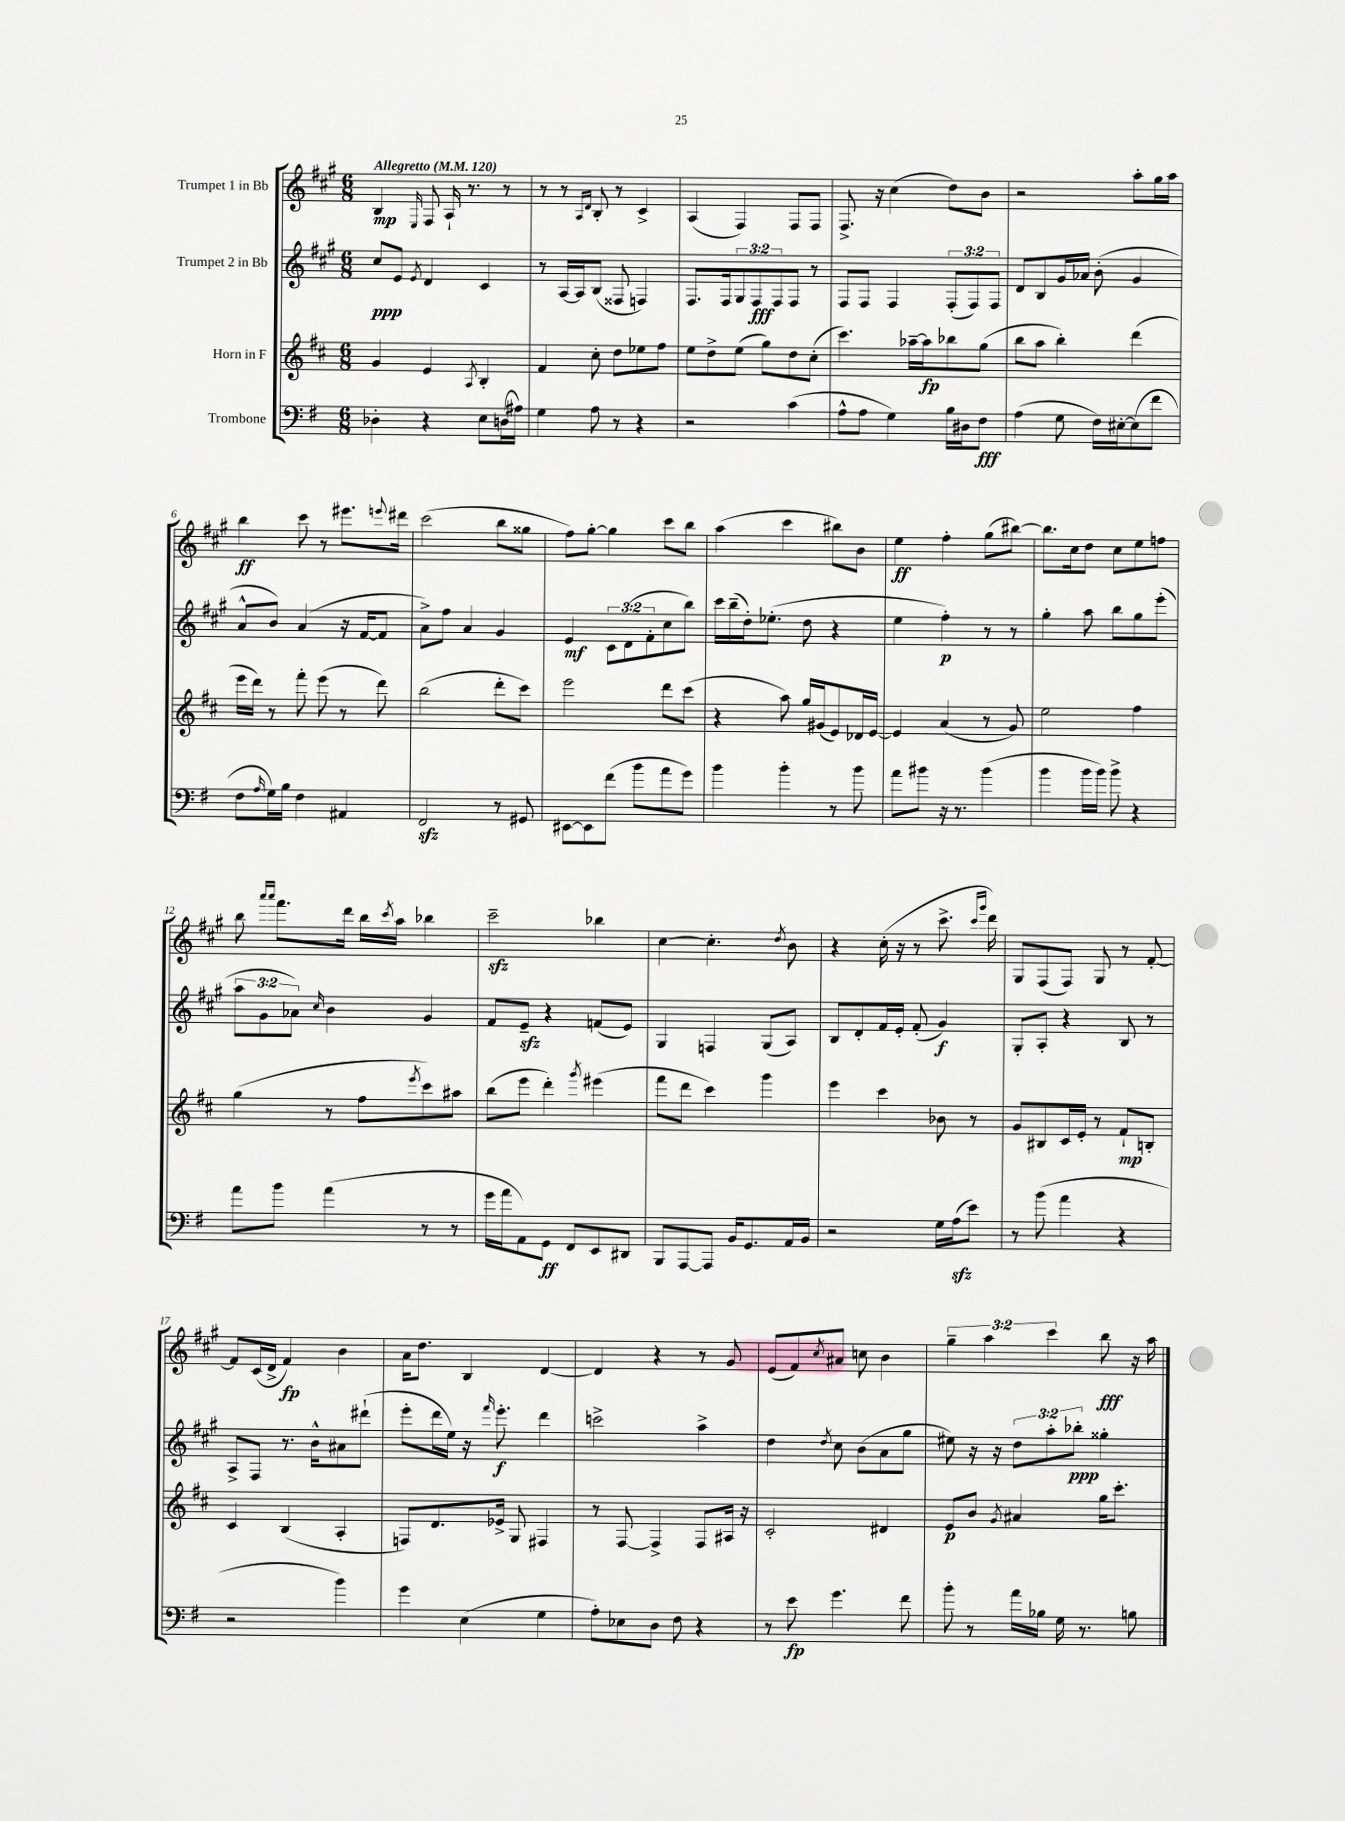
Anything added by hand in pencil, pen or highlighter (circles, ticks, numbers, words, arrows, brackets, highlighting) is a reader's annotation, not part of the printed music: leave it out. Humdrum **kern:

**kern	**dynam	**kern	**dynam	**kern	**dynam	**kern	**dynam
*part4	*part4	*part3	*part3	*part2	*part2	*part1	*part1
*staff4	*staff4	*staff3	*staff3	*staff2	*staff2	*staff1	*staff1
*I"Trombone	*	*I"Horn in F	*	*I"Trumpet 2 in Bb	*	*I"Trumpet 1 in Bb	*
*clefF4	*	*clefG2	*	*clefG2	*	*clefG2	*
*k[f#]	*	*k[f#c#]	*	*k[f#c#g#]	*	*k[f#c#g#]	*
*M6/8	*	*M6/8	*	*M6/8	*	*M6/8	*
*MM120	*	*MM120	*	*MM120	*	*MM120	*
=1	=1	=1	=1	=1	=1	=1	=1
!	!	!	!	!	!	!LO:TX:a:B:t=Allegretto	!
4D-X'\	.	4g/	.	8cc#/L	ppp	4B/	mp
.	.	.	.	8e/J	.	.	.
.	.	.	.	8qe/	.	16qqE/	.
4r	.	4e/	.	4d/	.	8F#/	.
.	.	.	.	.	.	16A`/	.
.	.	.	.	.	.	8.r	.
.	.	8qA/	.	.	.	.	.
8E\L	.	4B'/	.	4c#/	.	.	.
(16Dn\L	.	.	.	.	.	8r	.
16A#X\JJ)	.	.	.	.	.	.	.
=2	=2	=2	=2	=2	=2	=2	=2
4G\	.	4f#/	.	8r	.	8r	.
.	.	.	.	[16A/LL	.	8r	.
.	.	.	.	16A/J]	.	.	.
.	.	.	.	.	.	16qqA/LL	.
.	.	.	.	.	.	16qqd/JJ	.
8A\	.	8cc#'\	.	(8B/J	.	8B'/	.
8r	.	8dd\L	.	8F##X/	.	8r	.
4r	.	8ee-X\	.	4Fn/)	.	4c#^/	.
.	.	8ff#\J	.	.	.	.	.
=3	=3	=3	=3	=3	=3	=3	=3
2r	.	8ee\L	.	8.F#/L	.	(4A/	.
.	.	8dd^\	.	.	.	.	.
.	.	.	.	16F#/k	.	.	.
.	.	(8ee\J	.	12G#/	.	4F#/)	.
.	.	.	.	12F#/	fff	.	.
.	.	8gg\L)	.	.	.	.	.
.	.	.	.	12F#/	.	.	.
(4c\	.	8dd\	.	8F#/J	.	8F#/L	.
.	.	(8cc#'\J	.	8r	.	8F#/J	.
=4	=4	=4	=4	=4	=4	=4	=4
8A^^\L	.	4.ccc#\)	.	8F#/L	.	8.F#^/	.
8A\J	.	.	.	8F#/J	.	.	.
.	.	.	.	.	.	16r	.
4G\)	.	.	.	4F#/	.	(4cc#\	.
.	.	[16aa-X~\LL	.	.	.	.	.
.	.	16aa-\J]	fp	.	.	.	.
16B\LL	.	8bb-X\	.	(12F#'/L	.	8dd\L)	.
16D#X\J	.	.	.	.	.	.	.
.	.	.	.	12F#/)	.	.	.
8F#\J	fff	(8gg\J	.	.	.	8b\J	.
.	.	.	.	12F#/J	.	.	.
=5	=5	=5	=5	=5	=5	=5	=5
(4A\	.	8bb\L	.	8d/L	.	2r	.
.	.	8aa\J	.	8B/	.	.	.
8G\	.	4bb'\)	.	16g#/L	.	.	.
.	.	.	.	16a-X/JJ	.	.	.
16F#\LL)	.	.	.	(8b'\	.	.	.
[16E#X'\J	.	.	.	.	.	.	.
(8E#\]	.	(4ddd\	.	4g#/	.	8aa'\L	.
8f#\J	.	.	.	.	.	16gg#\L	.
.	.	.	.	.	.	16aa\JJ	.
!!LO:LB:g=z
=6	=6	=6	=6	=6	=6	=6	=6
8F#\L	.	16eee\LL	.	8a^^/L	.	4bb\	ff
.	.	16ddd\JJ)	.	.	.	.	.
16qqA/	.	.	.	.	.	.	.
16G\L)	.	8r	.	8b/J)	.	.	.
16B\JJ	.	.	.	.	.	.	.
4F#\	.	8fff#'\	.	(4a/	.	8ccc#\	.
.	.	(8eee\	.	.	.	8r	.
4AA#X/	.	8r	.	16r	.	8.eee#X\L	.
.	.	.	.	[16f#/KL	.	.	.
.	.	8ddd\)	.	8f#/J]	.	.	.
.	.	.	.	.	.	8qqeeen/	.
.	.	.	.	.	.	16ddd#X\Jk	.
=7	=7	=7	=7	=7	=7	=7	=7
2FF#zz/	.	(2bb\	.	8a^\L)	.	(2ccc#\	.
.	.	.	.	8ff#\J	.	.	.
.	.	.	.	4a/	.	.	.
8r	.	8ddd'\L	.	4g#/	.	8bb\L	.
8GG#X/	.	8ccc#\J)	.	.	.	8gg##X\J	.
=8	=8	=8	=8	=8	=8	=8	=8
[8EE#X\L	.	2eee\	.	4e/	mf	8ff#\L)	.
8EE#\]	.	.	.	.	.	[8gg#'\J	.
(8f#\J	.	.	.	12c#\L	.	4gg#\]	.
.	.	.	.	(12d\	.	.	.
8b\L	.	.	.	.	.	.	.
.	.	.	.	12f#'\	.	.	.
8a\	.	8ddd\L	.	8cc#\	.	8ccc#\L	.
8g\J)	.	(8ccc#\J	.	8bb\J)	.	8bb\J	.
=9	=9	=9	=9	=9	=9	=9	=9
4b\	.	4r	.	16ccc#\LL	.	(4aa\	.
.	.	.	.	(16bb~\	.	.	.
.	.	.	.	16dd'\J)	.	.	.
.	.	.	.	(8.ee-X'\J	.	.	.
4b'\	.	8aa\)	.	.	.	4ccc#\	.
.	.	16gg/LL	.	8dd\	.	.	.
.	.	(16g#X/J	.	.	.	.	.
8r	.	8e/)	.	4r	.	8bb#X\L)	.
8b\	.	16d-X/L	.	.	.	8b\J	.
.	.	[16e/JJ	.	.	.	.	.
=10	=10	=10	=10	=10	=10	=10	=10
8a\L	.	4e/]	.	4ee\	.	4ee\	ff
8b#X\J	.	.	.	.	.	.	.
16r	.	(4a/	.	4ff#'\)	p	4ff#'\	.
8.r	.	.	.	.	.	.	.
(4b#\	.	8r	.	8r	.	(8gg#\L	.
.	.	8g/)	.	8r	.	[8bb#X\J)	.
=11	=11	=11	=11	=11	=11	=11	=11
4b\	.	2ee\	.	4gg#'\	.	8.bb#\L]	.
.	.	.	.	.	.	16cc#\k	.
16b\LL	.	.	.	8aa\	.	8dd\J	.
16b\JJ)	.	.	.	.	.	.	.
8b^\	.	.	.	8bb\L	.	8cc#\L	.
4r	.	4ff#\	.	8gg#\	.	8ee\	.
.	.	.	.	(8eee'\J	.	8ffn\J	.
!!LO:LB:g=z
=12	=12	=12	=12	=12	=12	=12	=12
8a\L	.	(4gg\	.	12aa\L	.	8bb\	.
.	.	.	.	12g#\	.	.	.
.	.	.	.	.	.	16qqaaa/LL	.
.	.	.	.	.	.	16qqaaa/JJ	.
8b\J	.	.	.	.	.	8.fff#\L	.
.	.	.	.	12a-X\J)	.	.	.
.	.	.	.	16qqcc#/	.	.	.
(4a\	.	8r	.	4b\	.	.	.
.	.	.	.	.	.	16ddd\Jk	.
.	.	8ff#\L	.	.	.	16bb\LL	.
.	.	.	.	.	.	8qccc#/	.
.	.	.	.	.	.	16aa\JJ	.
.	.	8qeee/	.	.	.	.	.
8r	.	8ccc#\)	.	4g#/	.	4bb-X\	.
8r	.	8aa#X\J	.	.	.	.	.
=13	=13	=13	=13	=13	=13	=13	=13
16g\LL	.	(8bb\L	.	8f#/L	.	2ccc#zz~\	.
16a\J	.	.	.	.	.	.	.
8AA\)	.	8eee\J	.	8ezz~/J	.	.	.
8GG\J	ff	4ddd'\)	.	4r	.	.	.
8FF#/L	.	.	.	.	.	.	.
.	.	8qggg/	.	.	.	.	.
8EE/	.	(4eee#X\	.	(8fn/L	.	4bb-X\	.
8DD#X/J	.	.	.	8e/J)	.	.	.
=14	=14	=14	=14	=14	=14	=14	=14
8BBB/L	.	8fff#\L	.	4G#/	.	[4cc#\	.
[8AAA/	.	8ddd\J	.	.	.	.	.
8AAA/J]	.	4ccc#\)	.	4Fn/	.	4.cc#'\]	.
16BB/KL	.	.	.	.	.	.	.
8.GG/	.	.	.	.	.	.	.
.	.	4ggg\	.	(8G#/L	.	.	.
.	.	.	.	.	.	8qdd/	.
16AA/L	.	.	.	8A/J)	.	8b\	.
16BB/JJ	.	.	.	.	.	.	.
=15	=15	=15	=15	=15	=15	=15	=15
2r	.	4eee\	.	8B/L	.	4r	.
.	.	.	.	8d'/	.	.	.
.	.	4ccc#\	.	16f#/L	.	(16cc#'\	.
.	.	.	.	16e'/JJ	.	16r	.
.	.	.	.	(8f#'/	.	8r	.
16G\LL	.	8b-X\	.	4g#/)	f	8.ccc#^\	.
(16Azz\J	.	.	.	.	.	.	.
8e\J)	.	8r	.	.	.	.	.
.	.	.	.	.	.	16qqccc#/LL	.
.	.	.	.	.	.	16qqggg#/JJ	.
.	.	.	.	.	.	16ddd\)	.
=16	=16	=16	=16	=16	=16	=16	=16
8r	.	8g/L	.	8G#'/L	.	8G#/L	.
(8b\	.	8B#X/	.	8A'/J	.	(8F#/	.
4a\	.	16c#/L	.	4r	.	8F#/J)	.
.	.	16e'/JJ	.	.	.	.	.
.	.	8r	.	.	.	8G#/	.
4r	.	8f#`/L	mp	8B/	.	8r	.
.	.	8Bn'/J	.	8r	.	[8f#'/	.
!!LO:LB:g=z
=17	=17	=17	=17	=17	=17	=17	=17
2r	.	4c#/	.	8A^/L	.	8f#/L]	.
.	.	.	.	8F#/J	.	(16c#/L	.
.	.	.	.	.	.	16d^/JJ	.
.	.	(4B/	.	8.r	.	4f#/)	fp
.	.	.	.	16b^^\KL	.	.	.
4b\)	.	4A'/	.	8a#X\	.	4b\	.
.	.	.	.	(8ddd#X`\J	.	.	.
=18	=18	=18	=18	=18	=18	=18	=18
4g\	.	8Fn/L)	.	8eee'\L	.	16a\KL	.
.	.	.	.	.	.	8.dd\J	.
.	.	8.d/	.	16ddd\L	.	.	.
.	.	.	.	16ee\JJ)	.	.	.
(4E\	.	.	.	16r	.	4B/	.
.	.	.	.	16qqfff#/	.	.	.
.	.	16e-X^/Jk	.	8.eee'\	f	.	.
.	.	8G/	.	.	.	.	.
4G\	.	4F#X/	.	4ddd\	.	[4d/	.
=19	=19	=19	=19	=19	=19	=19	=19
8A'\L)	.	8r	.	2cccn^\	.	4d/]	.
8E-X\	.	[8F#/	.	.	.	.	.
8D\J	.	4F#^/]	.	.	.	4r	.
8F#\	.	.	.	.	.	.	.
4r	.	8F#/L	.	4aa^\	.	8r	.
.	.	16A#X/Jk	.	.	.	8g#/	.
.	.	16r	.	.	.	.	.
=20	=20	=20	=20	=20	=20	=20	=20
8r	.	2c#'/	.	4dd\	.	(8e/L	.
8e\	fp	.	.	.	.	8f#/)	.
.	.	.	.	8qdd/	.	8qcc#/	.
4.g\	.	.	.	8cc#\	.	8a#X/J	.
.	.	.	.	(8b\L	.	8ccn\	.
.	.	4d#X/	.	8a\	.	4b\	.
8f#\	.	.	.	8gg#\J	.	.	.
=21	=21	=21	=21	=21	=21	=21	=21
8b'\	.	8e/L	p	8ee#X\)	.	6gg#~\	.
8r	.	8b/J	.	16r	.	.	.
.	.	.	.	.	.	6aa\	.
.	.	.	.	16r	.	.	.
.	.	8qg/	.	.	.	.	.
16a\LL	.	4a#X/	.	12dd\L	.	.	.
16B-X\JJ	.	.	.	.	.	.	.
.	.	.	.	12aa'\	.	6ccc#\	.
16G\	.	.	.	.	.	.	.
.	.	.	.	12bb-X'\J	ppp	.	.
8.r	.	.	.	.	.	.	.
.	.	16gg\KL	.	4gg##X'\	.	8bb\	fff
.	.	8.ccc#'\J	.	.	.	.	.
8Bn\	.	.	.	.	.	16r	.
.	.	.	.	.	.	16aa\	.
==	==	==	==	==	==	==	==
*-	*-	*-	*-	*-	*-	*-	*-
